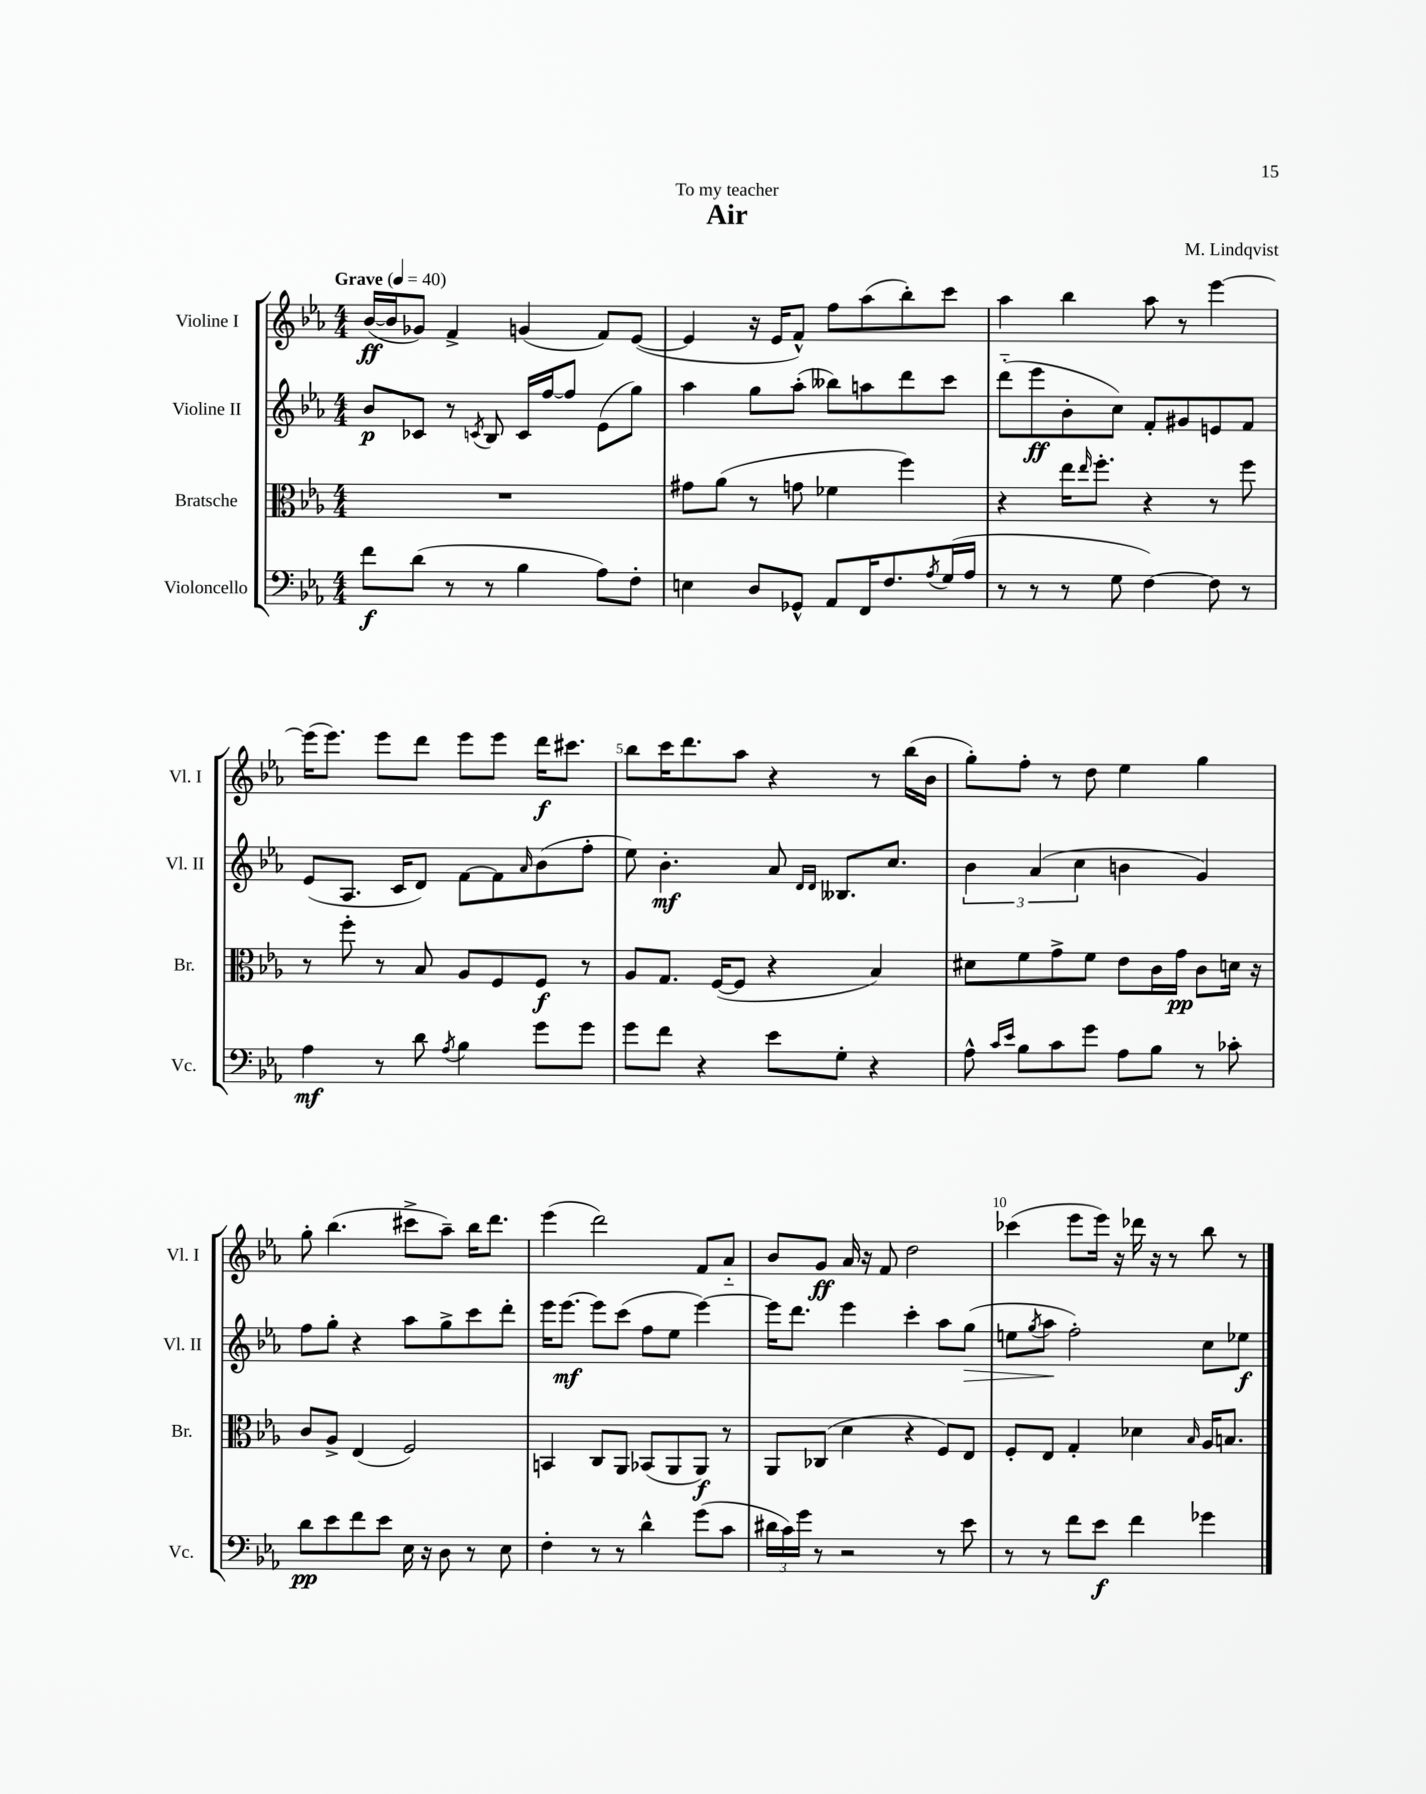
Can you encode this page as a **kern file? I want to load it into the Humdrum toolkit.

**kern	**dynam	**kern	**dynam	**kern	**dynam	**kern	**dynam
*part4	*part4	*part3	*part3	*part2	*part2	*part1	*part1
*staff4	*staff4	*staff3	*staff3	*staff2	*staff2	*staff1	*staff1
*I"Violoncello	*	*I"Bratsche	*	*I"Violine II	*	*I"Violine I	*
*I'Vc.	*	*I'Br.	*	*I'Vl. II	*	*I'Vl. I	*
*clefF4	*	*clefC3	*	*clefG2	*	*clefG2	*
*k[b-e-a-]	*	*k[b-e-a-]	*	*k[b-e-a-]	*	*k[b-e-a-]	*
*M4/4	*	*M4/4	*	*M4/4	*	*M4/4	*
*MM40	*	*MM40	*	*MM40	*	*MM40	*
=1	=1	=1	=1	=1	=1	=1	=1
!	!	!	!	!	!	!LO:TX:a:B:t=Grave	!
8f\L	f	1r	.	8b-/L	p	([16b-/LL	ff
.	.	.	.	.	.	16b-/J]	.
(8d\J	.	.	.	8c-X/J	.	8g-X/J)	.
8r	.	.	.	8r	.	4f^/	.
.	.	.	.	8qcn/	.	.	.
8r	.	.	.	8B-/	.	.	.
4B-\	.	.	.	16c/LL	.	(4gn/	.
.	.	.	.	[16ff/J	.	.	.
.	.	.	.	8ff/J]	.	.	.
8A-\L)	.	.	.	(8e-\L	.	8f/L)	.
8F'\J	.	.	.	8gg\J)	.	([8e-/J	.
=2	=2	=2	=2	=2	=2	=2	=2
4En\	.	8g#X\L	.	4aa-\	.	4e-/]	.
.	.	(8a-\J	.	.	.	.	.
8D/L	.	8r	.	8gg\L	.	16r	.
.	.	.	.	.	.	16e-/KL	.
8GG-X^^/J	.	8gn\	.	(8aa-'\J	.	8f^^/J)	.
8AA-/L	.	4f-X\	.	8bb--X\L)	.	8ff\L	.
16FF/K	.	.	.	8aan\	.	(8aa-\	.
8.F/	.	.	.	.	.	.	.
.	.	4ff\)	.	8ddd\	.	8bb-'\)	.
8qA-/	.	.	.	.	.	.	.
(16G/L	.	.	.	8ccc\J	.	8ccc\J	.
16A-/JJ	.	.	.	.	.	.	.
=3	=3	=3	=3	=3	=3	=3	=3
8r	.	4r	.	(8ddd\L	.	4aa-\	.
8r	.	.	.	8eee-\	ff	.	.
8r	.	16ee-\KL	.	8b-'\	.	4bb-\	.
.	.	16qqee-/	.	.	.	.	.
.	.	8.ff'\J	.	.	.	.	.
8G\	.	.	.	8cc\J)	.	.	.
[4F\)	.	4r	.	8f'/L	.	8aa-\	.
.	.	.	.	8g#X/	.	8r	.
8F\]	.	8r	.	8en/	.	[4eee-\	.
8r	.	8ff\	.	8f/J	.	.	.
!!LO:LB:g=z
=4	=4	=4	=4	=4	=4	=4	=4
4A-\	mf	8r	.	(8e-/L	.	(16eee-\KL]	.
.	.	.	.	.	.	8.eee-\J)	.
.	.	8ff'\	.	8.A-/J	.	.	.
8r	.	8r	.	.	.	8eee-\L	.
.	.	.	.	16c/KL	.	.	.
8d\	.	8B-/	.	8d/J)	.	8ddd\J	.
8qA-/	.	.	.	.	.	.	.
4B-\	.	8A-/L	.	[8f\L	.	8eee-\L	.
.	.	8F/	.	8f\]	.	8eee-\J	.
.	.	.	.	16qqa-/	.	.	.
8g\L	.	8F/J	f	(8b-\	.	16ddd\KL	f
.	.	.	.	.	.	8.ccc#X\J	.
8g\J	.	8r	.	8ff'\J	.	.	.
=5	=5	=5	=5	=5	=5	=5	=5
8g\L	.	8A-/L	.	8ee-\)	.	8bb-\L	.
8f\J	.	8.G/J	.	4.b-'\	mf	16ccc\K	.
.	.	.	.	.	.	8.ddd\	.
4r	.	.	.	.	.	.	.
.	.	([16F/KL	.	.	.	.	.
.	.	8F/J]	.	.	.	8aa-\J	.
8e-\L	.	4r	.	8a-/	.	4r	.
.	.	.	.	16qqd/LL	.	.	.
.	.	.	.	16qqd/JJ	.	.	.
8G'\J	.	.	.	8.B--X/L	.	.	.
4r	.	4B-/)	.	.	.	8r	.
.	.	.	.	8.cc/J	.	.	.
.	.	.	.	.	.	(16bb-\LL	.
.	.	.	.	.	.	16b-\JJ	.
=6	=6	=6	=6	=6	=6	=6	=6
8A-^^\	.	8d#X\L	.	6b-\	.	8gg'\L)	.
16qqc/LL	.	.	.	.	.	.	.
16qqe-/JJ	.	.	.	.	.	.	.
8B-\L	.	8f\	.	.	.	8ff'\J	.
.	.	.	.	(6a-/	.	.	.
8c\	.	8g^\	.	.	.	8r	.
.	.	.	.	6cc\	.	.	.
8g\J	.	8f\J	.	.	.	8dd\	.
8A-\L	.	8e-\L	.	4bn\	.	4ee-\	.
8B-\J	.	16c\L	.	.	.	.	.
.	.	16g\JJ	pp	.	.	.	.
8r	.	8c\L	.	4g/)	.	4gg\	.
8c-X'\	.	16dn\Jk	.	.	.	.	.
.	.	16r	.	.	.	.	.
!!LO:LB:g=z
=7	=7	=7	=7	=7	=7	=7	=7
8d\L	pp	8c/L	.	8ff\L	.	8gg'\	.
8e-\	.	8A-^/J	.	8gg'\J	.	(4.bb-\	.
8f\	.	(4E-/	.	4r	.	.	.
8e-\J	.	.	.	.	.	.	.
16E-\	.	2F/)	.	8aa-\L	.	8ccc#X^\L	.
16r	.	.	.	.	.	.	.
8D\	.	.	.	8gg^\	.	8aa-~\J)	.
8r	.	.	.	8ccc\	.	16bb-\KL	.
.	.	.	.	.	.	8.ddd\J	.
8E-\	.	.	.	8ddd'\J	.	.	.
=8	=8	=8	=8	=8	=8	=8	=8
4F'\	.	4BBn/	.	16eee-\KL	.	(4eee-\	.
.	.	.	.	[8.eee-\J	mf	.	.
8r	.	8C/L	.	8eee-\L]	.	2ddd\)	.
8r	.	8AA-/J	.	(8ccc\J	.	.	.
4d^^\	.	(8BB-X/L	.	8ff\L	.	.	.
.	.	8AA-/	.	8ee-\J	.	.	.
(8g\L	.	8AA-/J)	f	[4eee-\)	.	8f/L	.
8c\J	.	8r	.	.	.	8a-/J	.
=9	=9	=9	=9	=9	=9	=9	=9
24d#X\LL	.	8AA-/L	.	16eee-\KL]	.	8b-/L	.
24c\)	.	.	.	.	.	.	.
.	.	.	.	8.ddd\J	.	.	.
24g\JJ	.	.	.	.	.	.	.
8r	.	(8C-X/J	.	.	.	8g/J	ff
2r	.	4d\	.	4eee-\	.	16a-/	.
.	.	.	.	.	.	16r	.
.	.	.	.	.	.	8f/	.
.	.	4r	.	4ccc'\	.	2dd\	.
8r	.	8F/L)	.	8aa-\L	.	.	.
!	!	!	!	!	!LO:HP:b	!	!
8e-\	.	8E-/J	.	(8gg\J	>	.	.
=10	=10	=10	=10	=10	=10	=10	=10
8r	.	8F'/L	.	8een\L	.	(4ccc-X\	.
.	.	.	.	8qgg/	.	.	.
8r	.	8E-/J	.	8aa-\J	.	.	.
8f\L	.	4G'/	.	2ff'\)	]	8eee-\L	.
8e-\J	f	.	.	.	.	16eee-\Jk)	.
.	.	.	.	.	.	16r	.
4f\	.	4d-X\	.	.	.	16ddd-X\	.
.	.	.	.	.	.	16r	.
.	.	.	.	.	.	8r	.
.	.	16qqB-/	.	.	.	.	.
4g-X\	.	16A-/KL	.	8cc\L	.	8bb-\	.
.	.	8.Bn/J	.	.	.	.	.
.	.	.	.	8ee-X\J	f	8r	.
==	==	==	==	==	==	==	==
*-	*-	*-	*-	*-	*-	*-	*-
